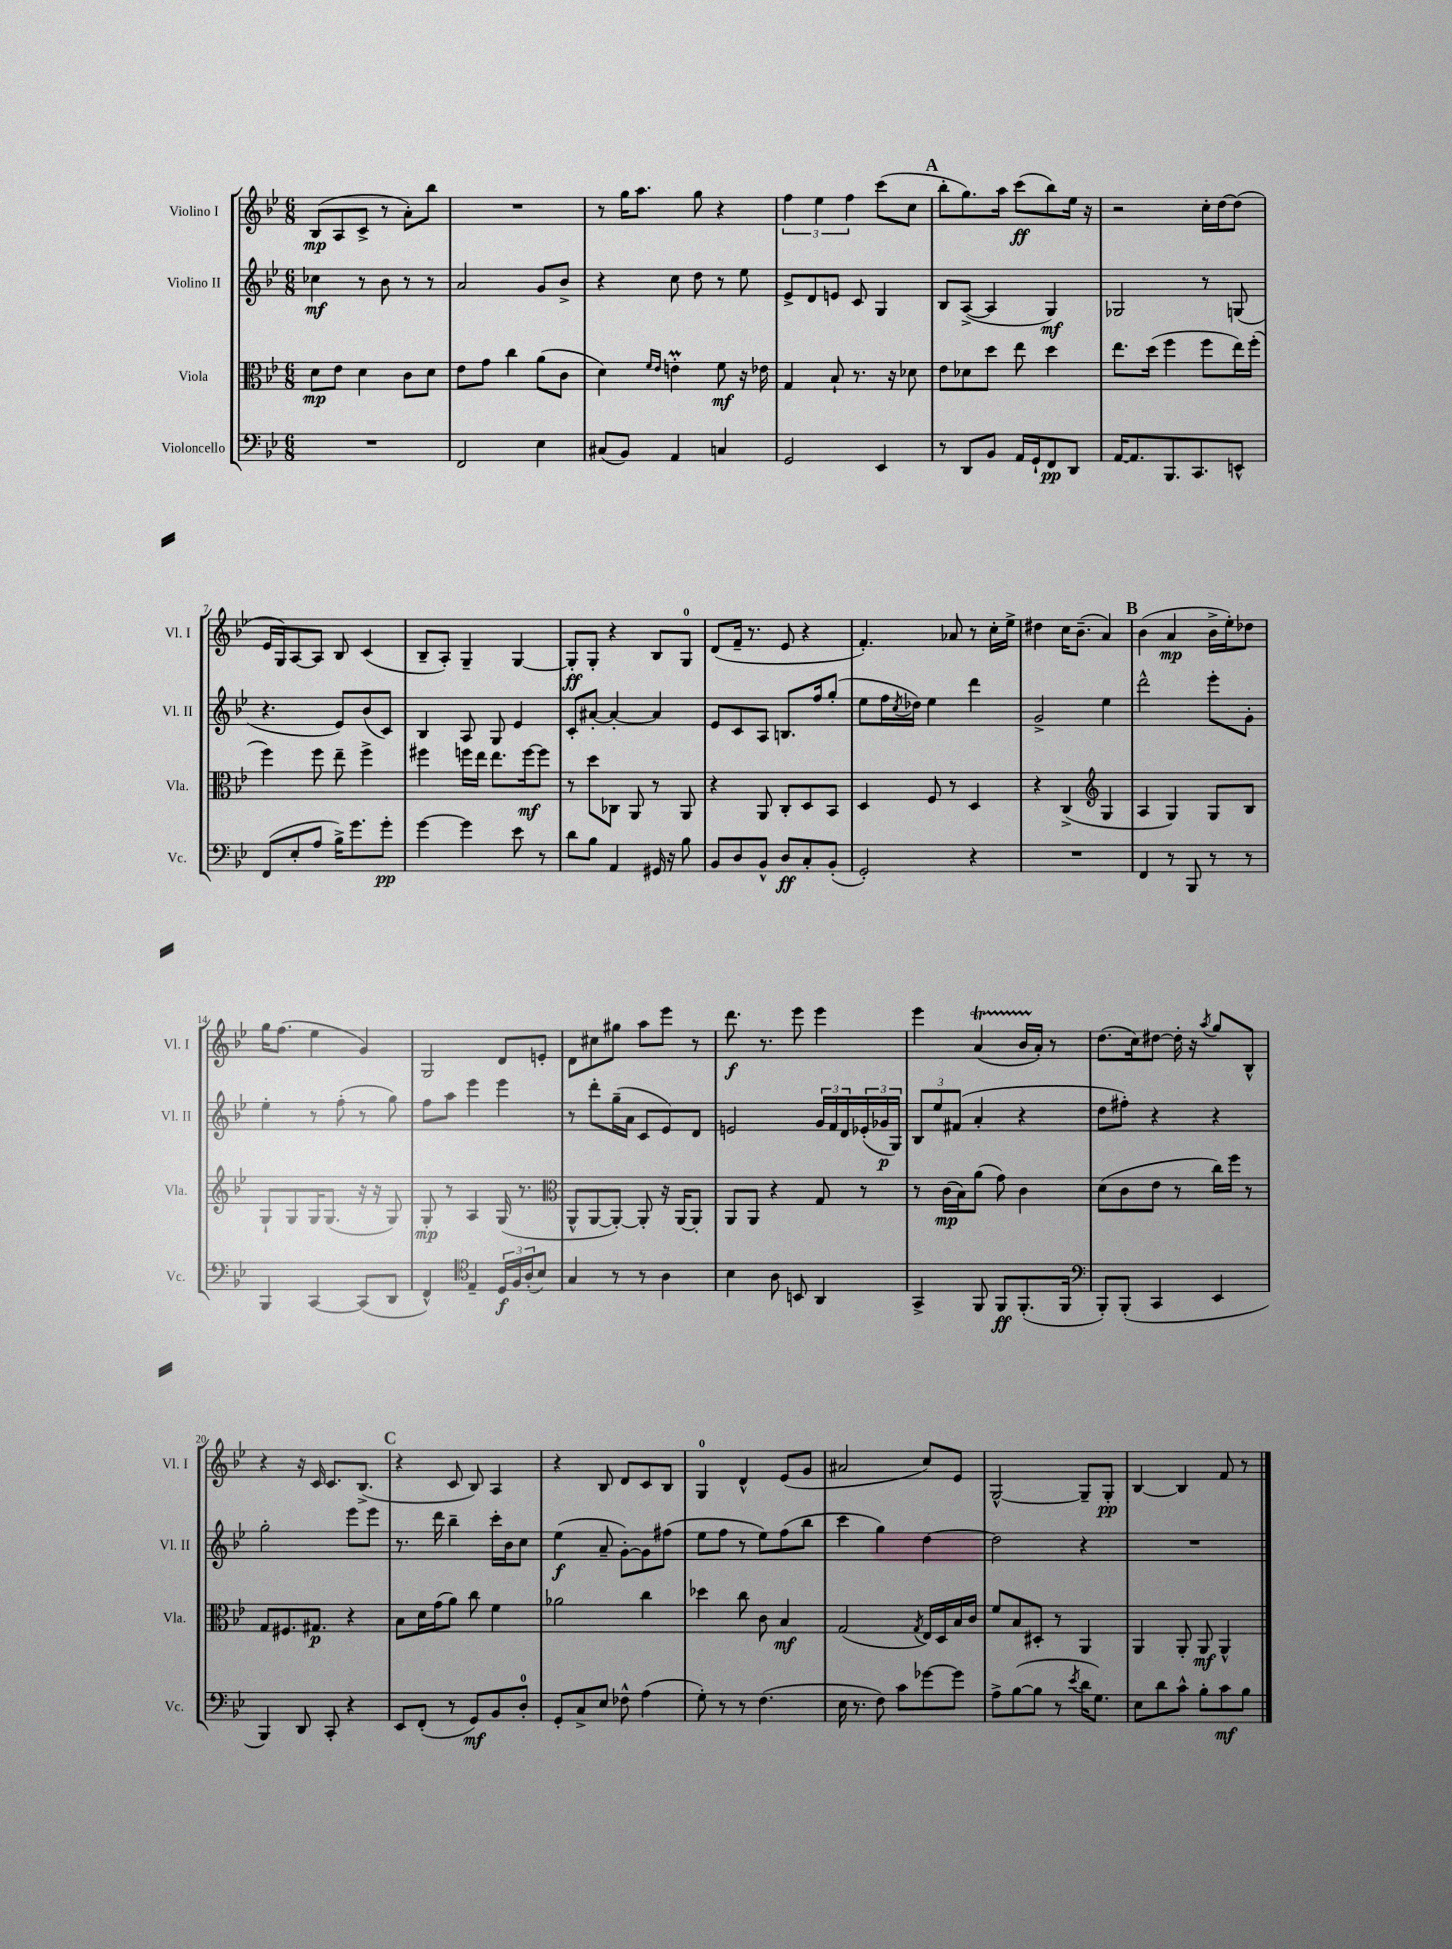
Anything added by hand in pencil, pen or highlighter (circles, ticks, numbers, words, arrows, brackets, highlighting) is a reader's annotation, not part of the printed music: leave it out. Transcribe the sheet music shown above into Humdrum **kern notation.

**kern	**dynam	**kern	**dynam	**kern	**dynam	**kern	**dynam
*part4	*part4	*part3	*part3	*part2	*part2	*part1	*part1
*staff4	*staff4	*staff3	*staff3	*staff2	*staff2	*staff1	*staff1
*I"Violoncello	*	*I"Viola	*	*I"Violino II	*	*I"Violino I	*
*I'Vc.	*	*I'Vla.	*	*I'Vl. II	*	*I'Vl. I	*
*clefF4	*	*clefC3	*	*clefG2	*	*clefG2	*
*k[b-e-]	*	*k[b-e-]	*	*k[b-e-]	*	*k[b-e-]	*
*M6/8	*	*M6/8	*	*M6/8	*	*M6/8	*
=1	=1	=1	=1	=1	=1	=1	=1
2.r	.	8d\L	mp	4cc-X\	mf	(8B-/L	mp
.	.	8e-\J	.	.	.	8A/	.
.	.	4d\	.	8r	.	8c^/J	.
.	.	.	.	8b-\	.	8r	.
.	.	8c\L	.	8r	.	8a'\L)	.
.	.	8d\J	.	8r	.	8bb-\J	.
=2	=2	=2	=2	=2	=2	=2	=2
2FF/	.	8e-\L	.	2a/	.	2.r	.
.	.	8g\J	.	.	.	.	.
.	.	4cc\	.	.	.	.	.
4E-\	.	(8a\L	.	8g/L	.	.	.
.	.	8c\J	.	8b-^/J	.	.	.
=3	=3	=3	=3	=3	=3	=3	=3
(8C#X/L	.	4d\)	.	4r	.	8r	.
8BB-/J)	.	.	.	.	.	16gg\KL	.
.	.	.	.	.	.	8.aa\J	.
.	.	16qqf/LL	.	.	.	.	.
.	.	16qqe-/JJ	.	.	.	.	.
4AA/	.	4enm'\	.	8cc\	.	.	.
.	.	.	.	8dd\	.	8gg\	.
4Cn/	.	8f\	mf	8r	.	4r	.
.	.	16r	.	8ee-\	.	.	.
.	.	16e-X\	.	.	.	.	.
=4	=4	=4	=4	=4	=4	=4	=4
2GG/	.	4G/	.	8e-^/L	.	6ff\	.
.	.	.	.	8d/	.	.	.
.	.	.	.	.	.	6ee-\	.
.	.	8B-`/	.	8en/J	.	.	.
.	.	.	.	.	.	6ff\	.
.	.	8.r	.	8c/	.	.	.
4EE-/	.	.	.	4G/	.	(8ccc\L	.
.	.	16r	.	.	.	.	.
.	.	8d-X\	.	.	.	8cc\J	.
!!LO:REH:place=s1:t=A
=5	=5	=5	=5	=5	=5	=5	=5
8r	.	8e-\L	.	8B-/L	.	8bb-'\L	.
8DD/L	.	8d-X\	.	([8A^/J	.	8.gg\)	.
8BB-/J	.	8dd\J	.	4A/]	.	.	.
.	.	.	.	.	.	16aa\Jk	.
16AA/LL	.	8ee-\	.	.	.	(8ccc\L	ff
16GG`/J	.	.	.	.	.	.	.
8FF/	pp	4dd\	.	4G/)	mf	8bb-\)	.
8DD/J	.	.	.	.	.	16ee-\Jk	.
.	.	.	.	.	.	16r	.
=6	=6	=6	=6	=6	=6	=6	=6
[16AA/KL	.	8.ee-\L	.	2G-X/	.	2r	.
8.AA/]	.	.	.	.	.	.	.
.	.	(16dd\Jk	.	.	.	.	.
8.BBB-/	.	4ff\	.	.	.	.	.
8.CC/	.	.	.	.	.	.	.
.	.	8ff\L	.	8r	.	16cc'\LL	.
.	.	.	.	.	.	[16dd\J	.
8EEn^^/J	.	16ee-\L)	.	(8Gn/	.	(8dd\J]	.
.	.	(16ff'\JJ	.	.	.	.	.
!!LO:LB:g=z
=7	=7	=7	=7	=7	=7	=7	=7
(8FF/L	.	4ff\)	.	4.r	.	16e-/LL	.
.	.	.	.	.	.	16G/J)	.
8E-'/	.	.	.	.	.	[8A/	.
8A/J	.	8ff\	.	.	.	8A/J]	.
16B-^\KL)	.	8ee-~\	.	8e-/L)	.	8B-/	.
8.g\	.	.	.	.	.	.	.
.	.	4ff^\	.	(8b-/	.	(4c/	.
8g'\J	pp	.	.	8c/J)	.	.	.
=8	=8	=8	=8	=8	=8	=8	=8
[4g\	.	4ff#X\	.	4B-/	.	8B-~/L	.
.	.	.	.	.	.	8A'/J)	.
4g\]	.	16ffn\LL	.	8A/	.	4G~/	.
.	.	16ee-\JJ	.	.	.	.	.
.	.	8.ee-\L	.	8G/	.	.	.
8e-\	.	.	.	4e-/	.	[4G/	.
.	.	[16ff\k	mf	.	.	.	.
8r	.	8ff\J]	.	.	.	.	.
=9	=9	=9	=9	=9	=9	=9	=9
8d\L	.	8r	.	8c'/L	.	8G'/L]	ff
8B-\J	.	8dd\L	.	[8a#X'/J	.	8G'/J	.
4AA/	.	8C-X\J	.	4a#'/_	.	4r	.
.	.	8AA/	.	.	.	.	.
16GG#X/	.	8r	.	4a#/]	.	8B-/L	.
16r	.	.	.	.	.	.	.
8B-\	.	8AA/	.	.	.	8G/J	.
=10	=10	=10	=10	=10	=10	=10	=10
8BB-/L	.	4r	.	8e-/L	.	(8d/L	.
8D/	.	.	.	8c/	.	16f~/Jk	.
.	.	.	.	.	.	8.r	.
8BB-^^/J	.	8AA/	.	8A/J	.	.	.
8D/L	ff	8C'/L	.	8.Bn/L	.	8e-/	.
8C'/	.	8D/	.	.	.	4r	.
.	.	.	.	16ff/k	.	.	.
(8BB-'/J	.	8BB-/J	.	(8gg'/J	.	.	.
=11	=11	=11	=11	=11	=11	=11	=11
2GG'/)	.	4D/	.	8ee-\L	.	4.f'/)	.
.	.	.	.	16ff\L	.	.	.
.	.	.	.	8qcc/	.	.	.
.	.	.	.	16dd-X\JJ)	.	.	.
.	.	8F/	.	4ee-\	.	.	.
.	.	8r	.	.	.	8a-X/	.
4r	.	4D/	.	4ddd\	.	8r	.
.	.	.	.	.	.	16cc'\LL	.
.	.	.	.	.	.	16ee-^\JJ	.
=12	=12	=12	=12	=12	=12	=12	=12
2.r	.	4r	.	2g^/	.	4dd#X\	.
.	.	(4C^/	.	.	.	16cc\KL	.
.	.	.	.	.	.	(8.b-~\J	.
*	*	*clefG2	*	*	*	*	*
.	.	4G/	.	4ee-\	.	4a/)	.
!!LO:REH:place=s1:t=B
=13	=13	=13	=13	=13	=13	=13	=13
4FF/	.	4A/	.	2ddd^^\	.	(4b-\	.
8r	.	4G/)	.	.	.	4a/	mp
8BBB-/	.	.	.	.	.	.	.
8r	.	8G/L	.	8eee-'\L	.	16b-^\LL	.
.	.	.	.	.	.	16ee-'\J)	.
8r	.	8B-/J	.	8g'\J	.	8dd-X\J	.
!!LO:LB:g=z
=14	=14	=14	=14	=14	=14	=14	=14
4BBB-/	.	8G`/L	.	4ee-'\	.	16gg\KL	.
.	.	.	.	.	.	(8.ff\J	.
.	.	8G/	.	.	.	.	.
[4CC/	.	16G/K	.	8r	.	4ee-\	.
.	.	(8.G/J	.	.	.	.	.
.	.	.	.	(8ff'\	.	.	.
(8CC/L]	.	16r	.	8r	.	4g/)	.
.	.	16r	.	.	.	.	.
8DD/J	.	8G/)	.	8gg\)	.	.	.
=15	=15	=15	=15	=15	=15	=15	=15
4FF^^/)	.	8G'/	mp	8ff\L	.	2G/	.
.	.	8r	.	8aa\J	.	.	.
*clefC4	*	*	*	*	*	*	*
4E-~/	.	4A/	.	4eee-\	.	.	.
24D/LL	f	(16G/	.	4eee-\	.	8d/L	.
24F/	.	.	.	.	.	.	.
.	.	8.r	.	.	.	.	.
(24A'/J	.	.	.	.	.	.	.
8B-/J)	.	.	.	.	.	8en'/J	.
=16	=16	=16	=16	=16	=16	=16	=16
*	*	*clefC3	*	*	*	*	*
4G/	.	8AA^^/L	.	8r	.	8d\L	.
.	.	[8AA/	.	8ddd'\L	.	8cc#X\	.
8r	.	8AA'/J_)	.	(16gg~\L	.	8gg#X\J	.
.	.	.	.	16a\JJ	.	.	.
8r	.	8AA'/]	.	8c/L	.	8aa\L	.
4A\	.	16r	.	8e-/)	.	8eee-\J	.
.	.	[16AA/KL	.	.	.	.	.
.	.	8AA'/J]	.	8d/J	.	8r	.
=17	=17	=17	=17	=17	=17	=17	=17
4B-\	.	8AA/L	.	2en/	.	8.ddd\	f
.	.	8AA/J	.	.	.	.	.
.	.	.	.	.	.	8.r	.
8A\	.	4r	.	.	.	.	.
8BBn/	.	.	.	.	.	8eee-\	.
4AA/	.	8G/	.	24g/LL	.	4eee-\	.
.	.	.	.	24f/	.	.	.
.	.	.	.	24d/	.	.	.
.	.	8r	.	(24e-X'/	.	.	.
.	.	.	.	24g-X/	p	.	.
.	.	.	.	24G/JJ)	.	.	.
=18	=18	=18	=18	=18	=18	=18	=18
4GG^/	.	8r	.	12B-/L	.	4eee-\	.
.	.	.	.	12ee-/	.	.	.
.	.	(16c\LL	mp	.	.	.	.
.	.	.	.	(12f#X/J	.	.	.
.	.	16B-\J)	.	.	.	.	.
8FF/	.	(8a\J	.	4a'/	.	(4at/	.
8FF/L	ff	8g\)	.	.	.	.	.
(8.FF'/	.	4c\	.	4r	.	16b-TTT/LL	.
.	.	.	.	.	.	16a'/JJ)	.
.	.	.	.	.	.	8r	.
16FF/Jk	.	.	.	.	.	.	.
=19	=19	=19	=19	=19	=19	=19	=19
*clefF4	*	*	*	*	*	*	*
8BBB-'/L)	.	(8d\L	.	8dd\L	.	(8.dd\L	.
(8BBB-'/J	.	8c\	.	8ff#X'\J)	.	.	.
.	.	.	.	.	.	16cc\k)	.
4CC/	.	8e-\J	.	4r	.	[8dd#X\J	.
.	.	8r	.	.	.	16dd#'\]	.
.	.	.	.	.	.	16r	.
.	.	.	.	.	.	8qaa/	.
4EE-/	.	16cc\LL)	.	4r	.	8gg/L	.
.	.	16ff\JJ	.	.	.	.	.
.	.	8r	.	.	.	8B-^^/J	.
!!LO:LB:g=z
=20	=20	=20	=20	=20	=20	=20	=20
4BBB-/)	.	8G/L	.	2gg'\	.	4r	.
.	.	8.F#X/	.	.	.	.	.
8DD/	.	.	.	.	.	16r	.
.	.	8.G#X/J	p	.	.	16c/	.
8CC'/	.	.	.	.	.	8.c/L	.
4r	.	4r	.	8eee-\L	.	.	.
.	.	.	.	.	.	(8.B-^/J	.
.	.	.	.	8eee-\J	.	.	.
!!LO:REH:place=s1:t=C
=21	=21	=21	=21	=21	=21	=21	=21
8EE-/L	.	8B-\L	.	8.r	.	4r	.
(8FF'/J	.	16d\L	.	.	.	.	.
.	.	(16g\J	.	16ddd\	.	.	.
8r	.	8a\J)	.	4bb-~\	.	8c/	.
8GG/L)	mf	8cc\	.	.	.	8B-/)	.
8BB-/	.	4f\	.	16ccc'\LL	.	4A/	.
.	.	.	.	16b-\J	.	.	.
8D'/J	.	.	.	8cc\J	.	.	.
=22	=22	=22	=22	=22	=22	=22	=22
8GG'/L	.	2a-X\	.	(4ee-\	f	4r	.
8C^/	.	.	.	.	.	.	.
8E-/J	.	.	.	8a~/	.	8B-/	.
8F-X^^\	.	.	.	[8g'\L)	.	8d/L	.
(4A\	.	4cc\	.	8g\]	.	8c/	.
.	.	.	.	(8ff#X\J	.	8B-/J	.
=23	=23	=23	=23	=23	=23	=23	=23
8G'\)	.	4dd-X\	.	8ee-\L	.	4G/	.
8r	.	.	.	8ff\J	.	.	.
8r	.	8cc\	.	8r	.	4d^^/	.
(4.F\	.	8c\	.	8ee-\L)	.	.	.
.	.	4B-/	mf	(8ff\	.	(8e-/L	.
.	.	.	.	8bb-\J	.	8g/J	.
=24	=24	=24	=24	=24	=24	=24	=24
16E-\	.	(2G/	.	4ccc\	.	2a#X/	.
8.r	.	.	.	.	.	.	.
8F\)	.	.	.	4gg\)	.	.	.
8c\L	.	.	.	.	.	.	.
.	.	8qG/	.	.	.	.	.
[8g-X\	.	16E-/LL)	.	[4dd\	.	8cc/L)	.
.	.	16D/	.	.	.	.	.
8g-\J]	.	16B-/	.	.	.	8e-/J	.
.	.	16c/JJ	.	.	.	.	.
=25	=25	=25	=25	=25	=25	=25	=25
8A^\L	.	8f/L	.	2dd\]	.	[2G^^/	.
([8B-\	.	8B-/	.	.	.	.	.
8B-\J]	.	8D#X'/J	.	.	.	.	.
8r	.	8r	.	.	.	.	.
8qe-/	.	.	.	.	.	.	.
16d\KL	.	4AA/	.	4r	.	8G~/L]	.
8.G\J)	.	.	.	.	.	.	.
.	.	.	.	.	.	8G'/J	pp
=26	=26	=26	=26	=26	=26	=26	=26
8E-\L	.	4AA/	.	2.r	.	[4B-/	.
8d\	.	.	.	.	.	.	.
8c^^\J	.	8AA'/	.	.	.	4B-/]	.
8B-'\L	.	8AA/	mf	.	.	.	.
8c\	mf	4AA^^/	.	.	.	8f/	.
8B-\J	.	.	.	.	.	8r	.
==	==	==	==	==	==	==	==
*-	*-	*-	*-	*-	*-	*-	*-
